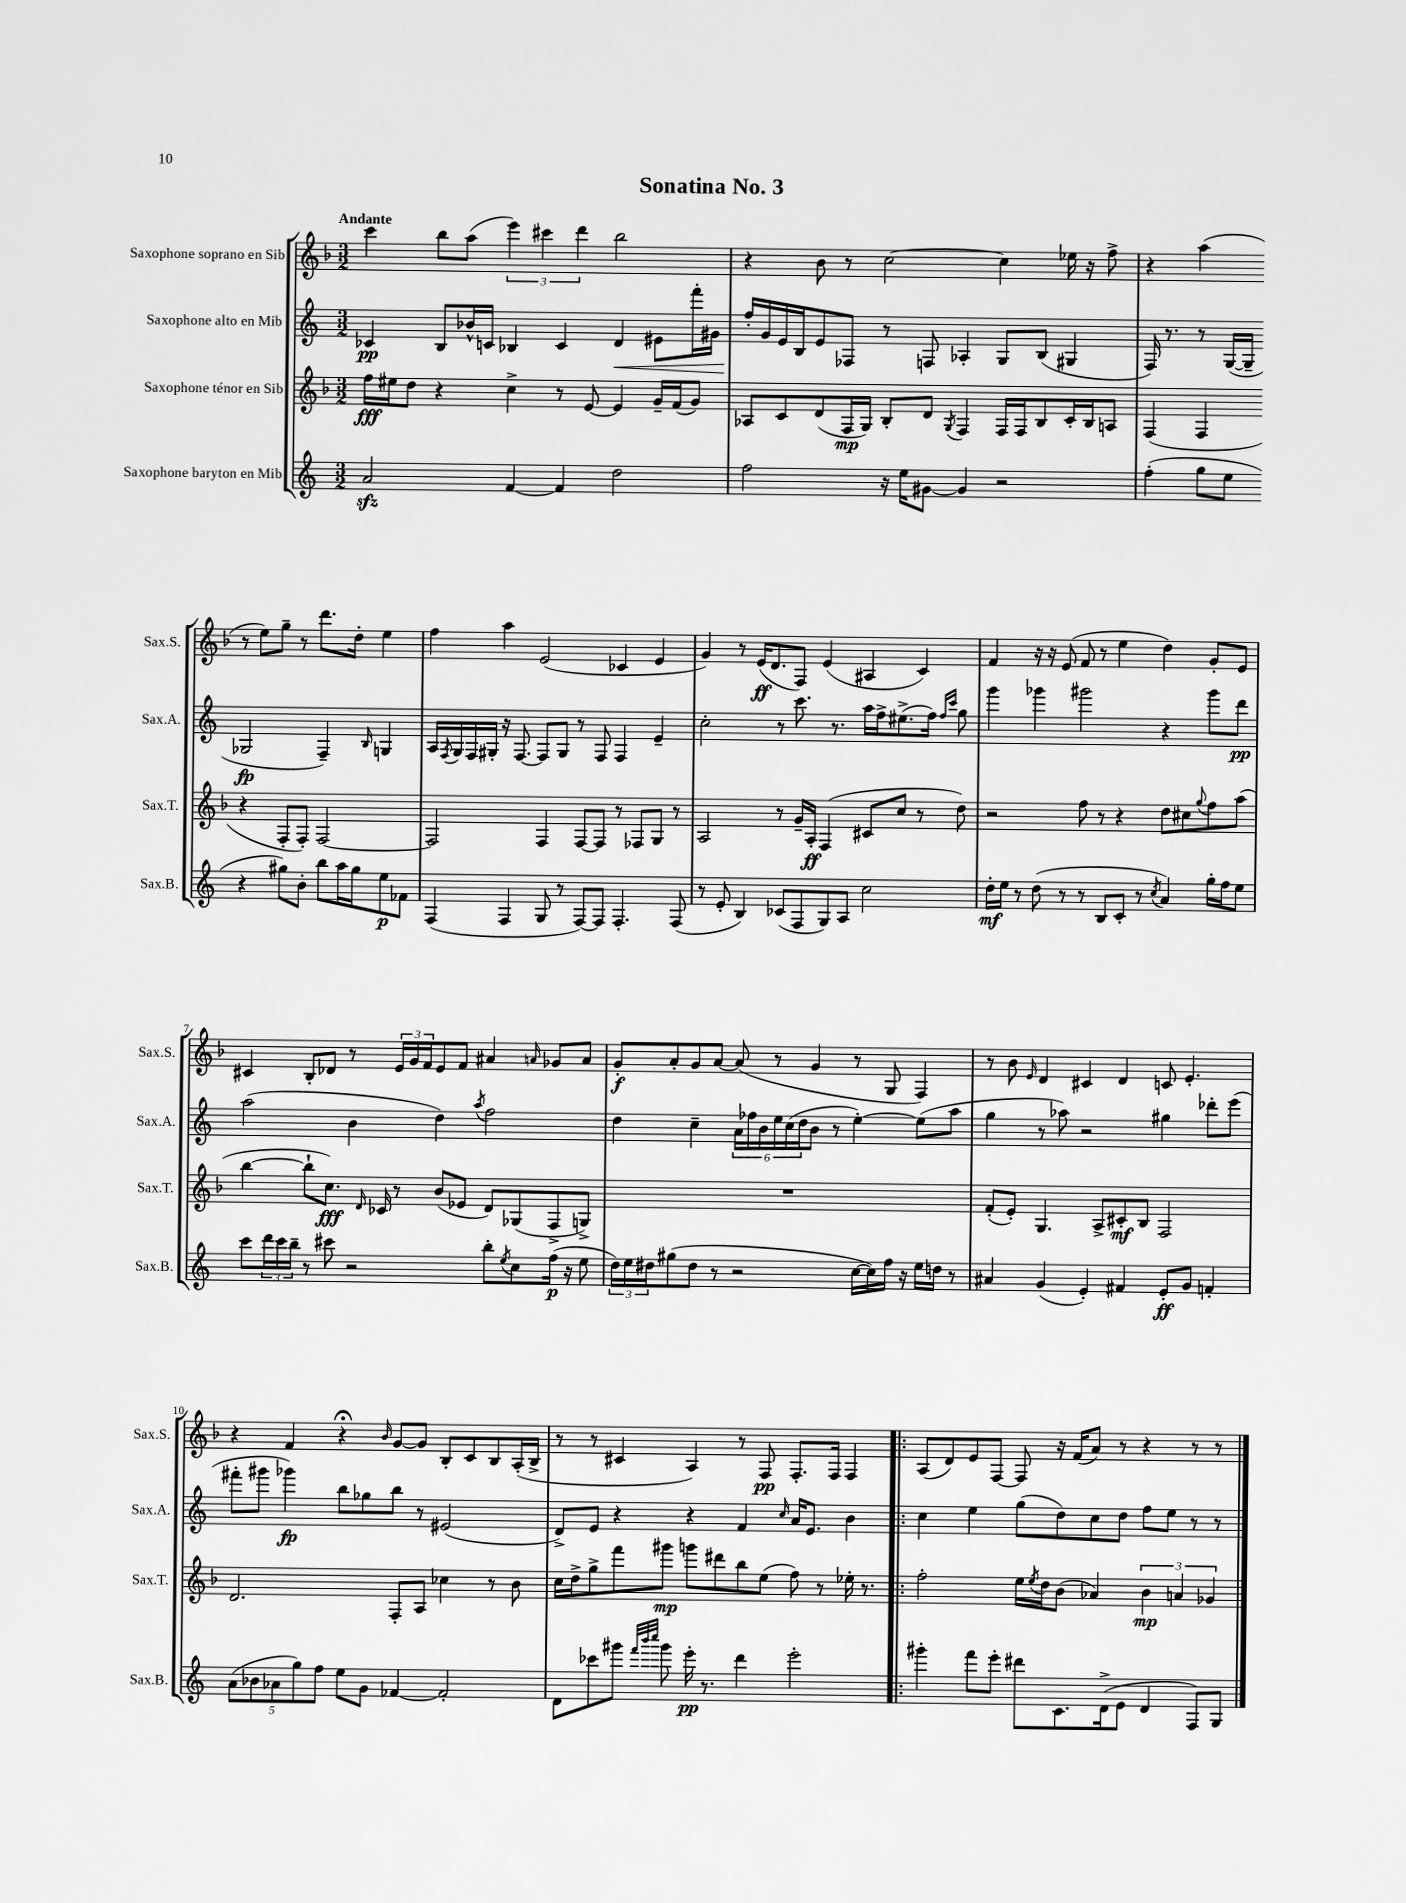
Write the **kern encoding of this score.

**kern	**dynam	**kern	**dynam	**kern	**dynam	**kern	**dynam
*part4	*part4	*part3	*part3	*part2	*part2	*part1	*part1
*staff4	*staff4	*staff3	*staff3	*staff2	*staff2	*staff1	*staff1
*I"Saxophone baryton en Mib	*	*I"Saxophone ténor en Sib	*	*I"Saxophone alto en Mib	*	*I"Saxophone soprano en Sib	*
*I'Sax.B.	*	*I'Sax.T.	*	*I'Sax.A.	*	*I'Sax.S.	*
*clefG2	*	*clefG2	*	*clefG2	*	*clefG2	*
*k[]	*	*k[b-]	*	*k[]	*	*k[b-]	*
*M3/2	*	*M3/2	*	*M3/2	*	*M3/2	*
=1	=1	=1	=1	=1	=1	=1	=1
!	!	!	!	!	!	!LO:TX:a:B:t=Andante	!
2azz/	.	16ff\LL	fff	4c-X/	pp	4ccc\	.
.	.	16ee#X\J	.	.	.	.	.
.	.	8dd\J	.	.	.	.	.
.	.	4r	.	8B/L	.	8bb-\L	.
.	.	.	.	16b-X^^/L	.	(8aa\J	.
.	.	.	.	16cn/JJ	.	.	.
[4f/	.	4cc^\	.	4B-X/	.	6eee\)	.
.	.	.	.	.	.	6ccc#X\	.
4f/]	.	8r	.	4c/	.	.	.
.	.	.	.	.	.	6ddd\	.
.	.	[8e/	.	.	.	.	.
!	!	!	!	!	!LO:HP:b	!	!
2dd\	.	4e/]	.	4d/	<	2bb-\	.
.	.	16g~/LL	.	8e#X\L	.	.	.
.	.	(16f/J	.	.	.	.	.
.	.	8g/J)	.	16fff'\L	.	.	.
.	.	.	.	16g#X\JJ	.	.	.
=2	=2	=2	=2	=2	=2	=2	=2
2ff\	.	8A-X/L	.	16ff'/LL	.	4r	.
.	.	.	.	16g/	[	.	.
.	.	8c/	.	16e/	.	.	.
.	.	.	.	16B/J	.	.	.
.	.	(8d/	.	8e/	.	8b-\	.
.	.	16F/L	mp	8F-X/J	.	8r	.
.	.	16G/JJ)	.	.	.	.	.
16r	.	8B-'/L	.	8r	.	[2cc\	.
16ee\KL	.	.	.	.	.	.	.
[8g#X\J	.	8d/J	.	8Fn/	.	.	.
.	.	8qG/	.	.	.	.	.
4g#/]	.	4F/	.	4A-X'/	.	.	.
2r	.	16F/LL	.	8G/L	.	4cc\]	.
.	.	16F/J	.	.	.	.	.
.	.	8B-/	.	(8B/J	.	.	.
.	.	16c'/L	.	4G#X/	.	16ee-X\	.
.	.	16B-/J	.	.	.	16r	.
.	.	8An/J	.	.	.	8ff^\	.
=3	=3	=3	=3	=3	=3	=3	=3
(4ff'\	.	(4F/	.	16F/)	.	4r	.
.	.	.	.	8.r	.	.	.
8gg\L	.	4F/	.	8r	.	(4aa\	.
8ee\J	.	.	.	([16G/LL	.	.	.
.	.	.	.	16G~/JJ]	.	.	.
4r	.	4r	.	2G-X/	fp	8r	.
.	.	.	.	.	.	8ee\L)	.
8gg#X\L)	.	8F'/L	.	.	.	8gg~\J	.
8b'\J	.	8F'/J)	.	.	.	8r	.
8bb\L	.	[2F/	.	4F~/)	.	8.ddd\L	.
16aa\L	.	.	.	.	.	.	.
16gg#\J	.	.	.	.	.	16dd'\Jk	.
.	.	.	.	16qqB/	.	.	.
8ee\	p	.	.	4Gn/	.	4ee\	.
8f-X\J	.	.	.	.	.	.	.
!!LO:LB:g=z
=4	=4	=4	=4	=4	=4	=4	=4
(4F/	.	2F/]	.	16A/LL	.	4ff\	.
.	.	.	.	8qF/	.	.	.
.	.	.	.	16G/	.	.	.
.	.	.	.	16F/	.	.	.
.	.	.	.	16G#X'/JJ	.	.	.
4F/	.	.	.	16r	.	4aa\	.
.	.	.	.	[8.F/	.	.	.
8G/	.	4F/	.	8F/L]	.	(2e/	.
8r	.	.	.	8G#/J	.	.	.
[8F/L)	.	[8F/L	.	8r	.	.	.
8F/J]	.	8F/J]	.	8F/	.	.	.
4.F'/	.	8r	.	4F/	.	4c-X/	.
.	.	8F-X/L	.	.	.	.	.
.	.	8G/J	.	4e~/	.	4e/	.
(8F/	.	8r	.	.	.	.	.
=5	=5	=5	=5	=5	=5	=5	=5
8r	.	2A/	.	2cc'\	.	4g/)	.
8e'/	.	.	.	.	.	.	.
4B/)	.	.	.	.	.	8r	.
.	.	.	.	.	.	(16e/KL	ff
.	.	.	.	.	.	8.d/	.
(8c-X/L	.	8r	.	8r	.	.	.
8F/	.	16g~/LL	.	8.ccc\	.	8F/J)	.
.	.	16A'/JJ	ff	.	.	.	.
8G/)	.	(4F/	.	.	.	(4e/	.
.	.	.	.	8.r	.	.	.
8A/J	.	.	.	.	.	.	.
2cc\	.	8c#X/L	.	16aa\LL	.	4A#X/	.
.	.	.	.	16ff^\J	.	.	.
.	.	8cc/J	.	(8.ee#X^\	.	.	.
.	.	8r	.	.	.	4c/)	.
.	.	.	.	16ff\Jk)	.	.	.
.	.	.	.	16qqff/LL	.	.	.
.	.	.	.	16qqccc/JJ	.	.	.
.	.	8dd\)	.	8gg\	.	.	.
=6	=6	=6	=6	=6	=6	=6	=6
16dd'\LL	mf	2r	.	4ggg\	.	4f/	.
16ee\JJ	.	.	.	.	.	.	.
8r	.	.	.	.	.	.	.
(8dd\	.	.	.	4ggg-X\	.	16r	.
.	.	.	.	.	.	16r	.
8r	.	.	.	.	.	(8e/	.
8r	.	8ff\	.	2ggg#X\	.	8f/	.
8B/L	.	8r	.	.	.	8r	.
8c'/J	.	4r	.	.	.	4ee\	.
8r	.	.	.	.	.	.	.
8qcc/	.	.	.	.	.	.	.
4a/)	.	8dd\L	.	4r	.	4dd\)	.
.	.	8cc#X\	.	.	.	.	.
.	.	8qqgg/	.	.	.	.	.
16gg'\LL	.	8ff\	.	8ggg#\L	.	8g'/L	.
16ff\J	.	.	.	.	.	.	.
8ee\J	.	(8aa\J	.	8ddd\J	pp	8e/J	.
!!LO:LB:g=z
=7	=7	=7	=7	=7	=7	=7	=7
8ccc\L	.	[4bb-\	.	(2aa\	.	4c#X/	.
24ddd\L	.	.	.	.	.	.	.
24ccc\	.	.	.	.	.	.	.
24bb~\JJ	.	.	.	.	.	.	.
8r	.	8bb-`\L]	.	.	.	8B-'/L	.
8ccc#X\	.	8.cc\J)	fff	.	.	8d-X/J	.
2r	.	.	.	4b\	.	8r	.
.	.	16qqd/	.	.	.	.	.
.	.	16c-X/	.	.	.	.	.
.	.	8r	.	.	.	24e/LL	.
.	.	.	.	.	.	24g/	.
.	.	.	.	.	.	24f/J	.
.	.	(8b-/L	.	4dd\)	.	8e/	.
.	.	8e-X/J	.	.	.	8f/J	.
.	.	.	.	8qaa/	.	.	.
8bb'\L	.	8d/L)	.	2ff\	.	4a#X/	.
8qee/	.	.	.	.	.	.	.
8cc\	.	(8G-X/	.	.	.	.	.
.	.	.	.	.	.	16qqan/	.
(16ff\Jk	p	8F^/	.	.	.	8g-X/L	.
16r	.	.	.	.	.	.	.
8ee\	.	8Gn^/J)	.	.	.	8a/J	.
=8	=8	=8	=8	=8	=8	=8	=8
24dd\LL)	.	1.r	.	4dd\	.	8g'/L	f
24ee\	.	.	.	.	.	.	.
24dd#X\J	.	.	.	.	.	.	.
(8gg#X\	.	.	.	.	.	8a'/	.
8dd#\J	.	.	.	4cc~\	.	8g/	.
8r	.	.	.	.	.	[8a/J	.
2r	.	.	.	24a\LL	.	(8a/]	.
.	.	.	.	24ff-X\	.	.	.
.	.	.	.	24b\	.	.	.
.	.	.	.	24ee\	.	8r	.
.	.	.	.	(24cc\	.	.	.
.	.	.	.	24dd\J	.	.	.
.	.	.	.	8b\J	.	4g/	.
.	.	.	.	8r	.	.	.
[16cc\LL	.	.	.	[4ee'\)	.	8r	.
16cc\])	.	.	.	.	.	.	.
16ff\JJ	.	.	.	.	.	8G/	.
16r	.	.	.	.	.	.	.
16ee\LL	.	.	.	(8ee\L]	.	4F/)	.
16ddn\JJ	.	.	.	.	.	.	.
8r	.	.	.	8aa\J	.	.	.
=9	=9	=9	=9	=9	=9	=9	=9
4a#X/	.	(8f'/L	.	4gg\	.	8r	.
.	.	8e'/J)	.	.	.	8b-\	.
.	.	.	.	.	.	16qqe/	.
(4g/	.	4.G/	.	8r	.	4d/	.
.	.	.	.	8aa-X\)	.	.	.
4e'/)	.	.	.	2r	.	4c#X/	.
.	.	8A^/L	.	.	.	.	.
4f#X/	.	8c#X'/	mf	.	.	4d/	.
.	.	8B-/J	.	.	.	.	.
8e'/L	ff	2F/	.	4gg#X\	.	8cn/	.
8g/J	.	.	.	.	.	4.e'/	.
4fn'/	.	.	.	8ddd-X'\L	.	.	.
.	.	.	.	(8eee\J	.	.	.
!!LO:LB:g=z
=10	=10	=10	=10	=10	=10	=10	=10
(10a\L	.	2.d/	.	8fff#X'\L	.	4r	.
10b-X\	.	.	.	.	.	.	.
.	.	.	.	8ggg#X\J	.	.	.
10a-X\	.	.	.	.	.	.	.
.	.	.	.	4ggg-X\)	fp	4f/	.
10gg\)	.	.	.	.	.	.	.
10ff\J	.	.	.	.	.	.	.
8ee\L	.	.	.	8bb\L	.	4r;<	.
8g\J	.	.	.	8gg-X\	.	.	.
.	.	.	.	.	.	16qqb-/	.
[4f-X/	.	8F'/L	.	8bb\J	.	[8g/L	.
.	.	8A/J	.	8r	.	8g/J]	.
2f-'/]	.	4cc-X\	.	(2e#X/	.	8B-'/L	.
.	.	.	.	.	.	8c/	.
.	.	8r	.	.	.	8B-/	.
.	.	8b-\	.	.	.	(16A'/L	.
.	.	.	.	.	.	16B-^/JJ	.
=11	=11	=11	=11	=11	=11	=11	=11
8d\L	.	16cc\LL	.	8d^/L)	.	8r	.
.	.	16dd^\J	.	.	.	.	.
8ccc-X\	.	8gg^\	.	8e/J	.	8r	.
8ggg#X\J	.	8fff\	.	4r	.	4c#X/	.
32qqfff/LLL	.	.	.	.	.	.	.
32qqbbb/	.	.	.	.	.	.	.
32qqcccc/JJJ	.	.	.	.	.	.	.
8ggg#\	.	8ggg#X\J	mp	.	.	.	.
16eee'\	pp	8gggn\L	.	4r	.	4A/)	.
8.r	.	.	.	.	.	.	.
.	.	8ddd#X\	.	.	.	.	.
4ddd\	.	8bb-\	.	4f/	.	8r	.
.	.	(8ee\J	.	.	.	8F/	pp
.	.	.	.	16qqcc/	.	.	.
2eee'\	.	8ff\)	.	16a/KL	.	8.F'/L	.
.	.	.	.	8.e/J	.	.	.
.	.	8r	.	.	.	.	.
.	.	.	.	.	.	16F/Jk	.
.	.	16ee-X'\	.	4b\	.	4F/	.
.	.	8.r	.	.	.	.	.
=12!|:	=12!|:	=12!|:	=12!|:	=12!|:	=12!|:	=12!|:	=12!|:
4ggg#X'\	.	2ff'\	.	4cc\	.	(8A/L	.
.	.	.	.	.	.	8d/)	.
8fff\L	.	.	.	4ee\	.	8e/	.
8eee'\J	.	.	.	.	.	[8F/J	.
8ddd#X\L	.	16ee\LL	.	(8gg\L	.	8F/]	.
.	.	8qee/	.	.	.	.	.
.	.	16dd\J	.	.	.	.	.
8.c\	.	(8b-\J	.	8dd\)	.	16r	.
.	.	.	.	.	.	(16f/KL	.
.	.	4a-X/)	.	8cc\	.	8a/J)	.
(16d^\k	.	.	.	.	.	.	.
8e\J	.	.	.	8dd\J	.	8r	.
4d/	.	6b-\	mp	8ff\L	.	4r	.
.	.	.	.	8ee\J	.	.	.
.	.	6an/	.	.	.	.	.
8F/L)	.	.	.	8r	.	8r	.
.	.	6g-X/	.	.	.	.	.
8G/J	.	.	.	8r	.	8r	.
==	==	==	==	==	==	==	==
*-	*-	*-	*-	*-	*-	*-	*-
